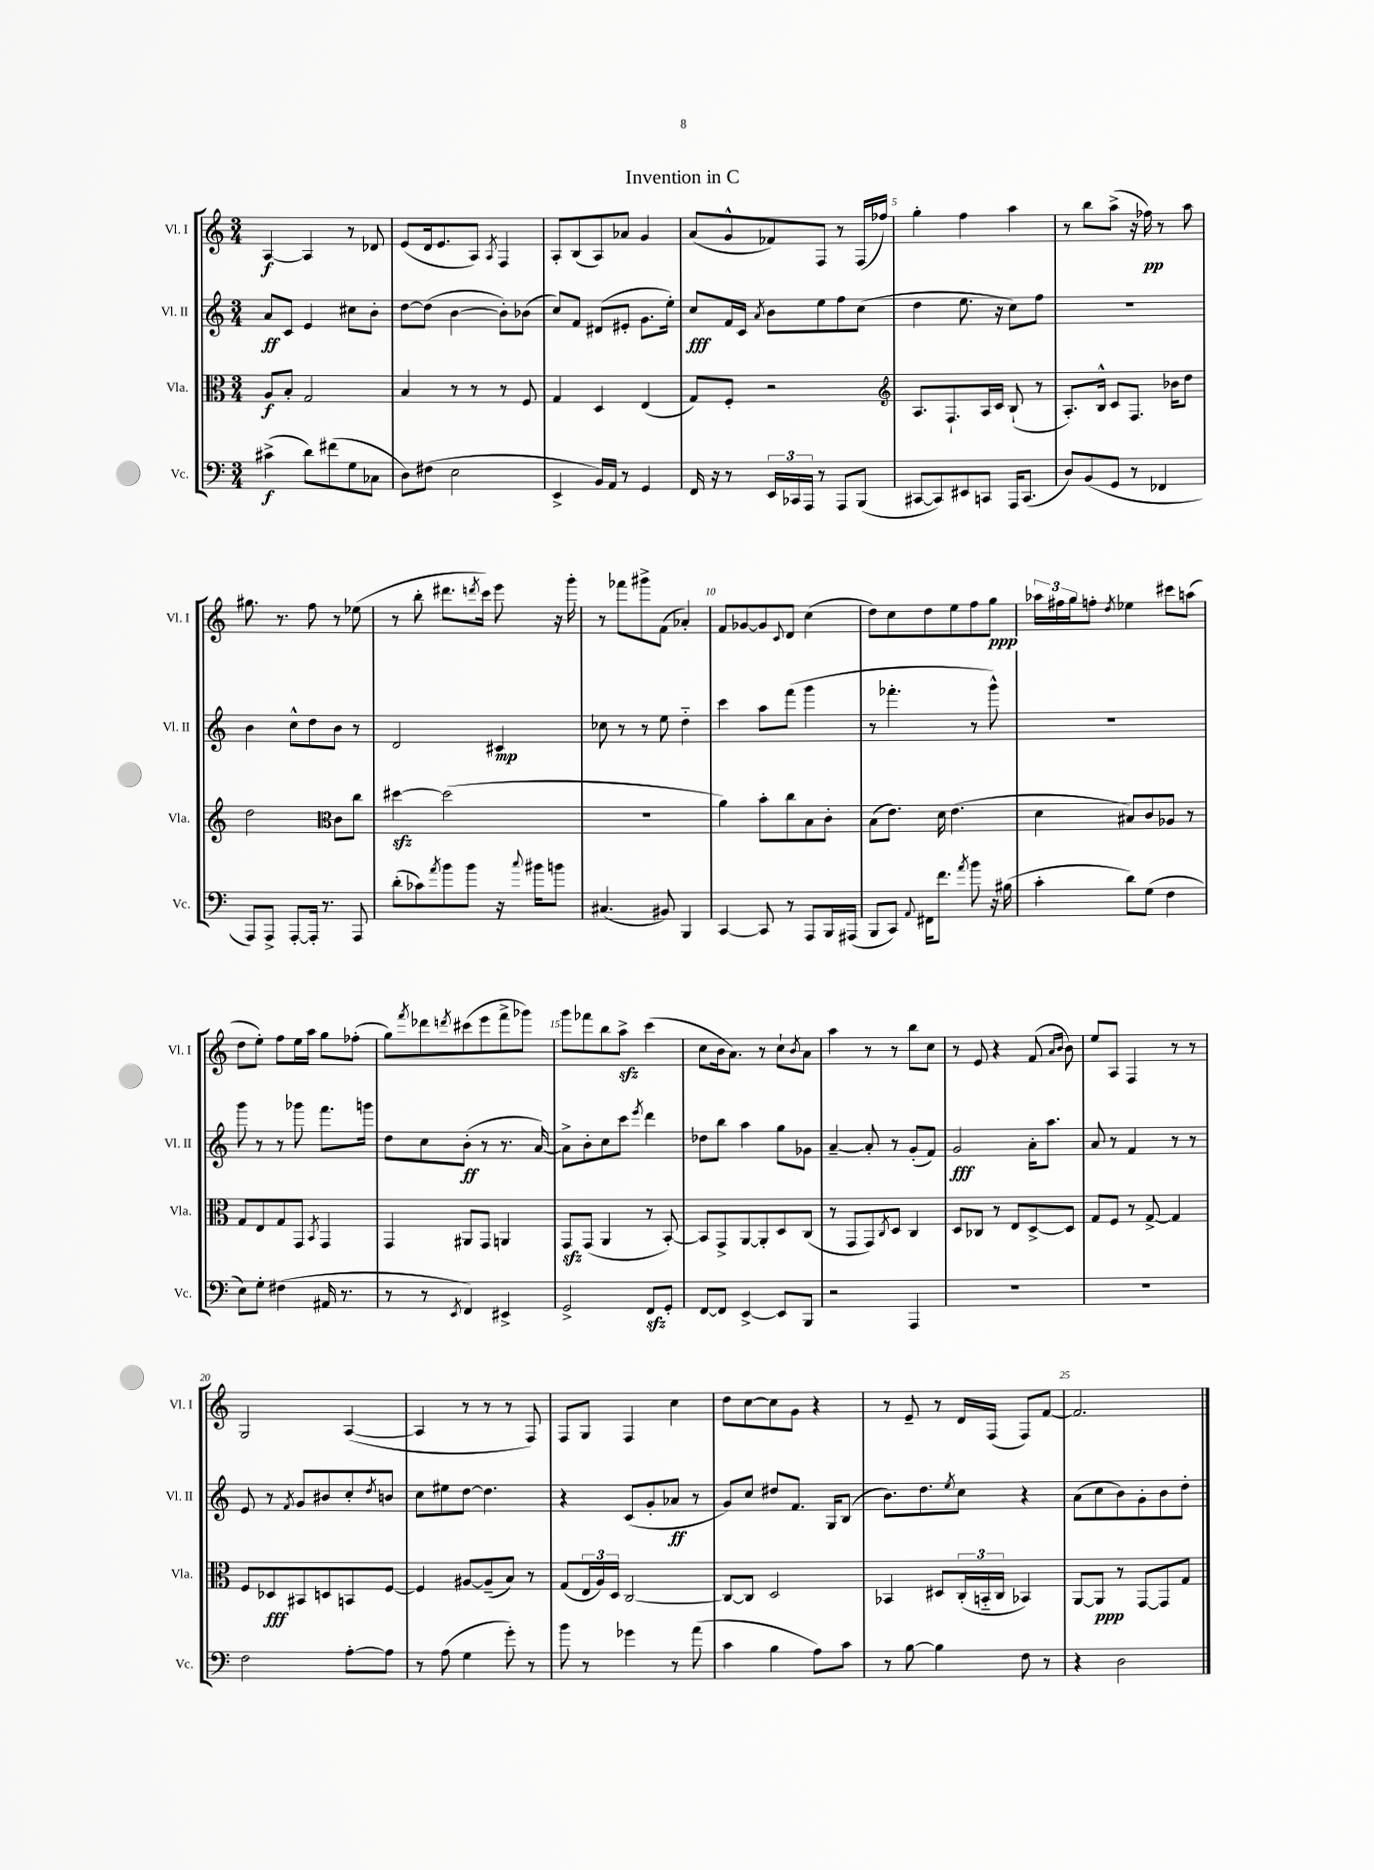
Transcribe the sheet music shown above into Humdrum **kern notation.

**kern	**dynam	**kern	**dynam	**kern	**dynam	**kern	**dynam
*part4	*part4	*part3	*part3	*part2	*part2	*part1	*part1
*staff4	*staff4	*staff3	*staff3	*staff2	*staff2	*staff1	*staff1
*I"Vc.	*	*I"Vla.	*	*I"Vl. II	*	*I"Vl. I	*
*I'Vc.	*	*I'Vla.	*	*I'Vl. II	*	*I'Vl. I	*
*clefF4	*	*clefC3	*	*clefG2	*	*clefG2	*
*k[]	*	*k[]	*	*k[]	*	*k[]	*
*M3/4	*	*M3/4	*	*M3/4	*	*M3/4	*
=1	=1	=1	=1	=1	=1	=1	=1
(4c#X^\	f	8A/L	f	8a/L	ff	[4A/	f
.	.	8B'/J	.	8c/J	.	.	.
8d\L)	.	2G/	.	4e/	.	4A/]	.
(8f#X\	.	.	.	.	.	.	.
8G\	.	.	.	8cc#X\L	.	8r	.
8C-X\J	.	.	.	8b'\J	.	8d-X/	.
=2	=2	=2	=2	=2	=2	=2	=2
8D\L)	.	4B/	.	[8dd\L	.	(8e/L	.
(8F#X\J	.	.	.	(8dd\J]	.	16d/k	.
.	.	.	.	.	.	8.e/	.
2E\	.	8r	.	[4b\	.	.	.
.	.	8r	.	.	.	8A/J)	.
.	.	.	.	.	.	8qA/	.
.	.	8r	.	8b'\L])	.	4F/	.
.	.	8F/	.	(8b-X\J	.	.	.
=3	=3	=3	=3	=3	=3	=3	=3
4EE^/	.	4G/	.	8cc/L)	.	8A'/L	.
.	.	.	.	8f/J	.	(8B/	.
16BB/LL)	.	4D/	.	(8d#X/L	.	8A/)	.
16AA/JJ	.	.	.	.	.	.	.
8r	.	.	.	8e#X'/J	.	8a-X/J	.
4GG/	.	(4E/	.	8.g\L	.	4g/	.
.	.	.	.	16ee'\Jk)	.	.	.
=4	=4	=4	=4	=4	=4	=4	=4
16FF/	.	8G/L)	.	8cc/L	fff	(8a/L	.
16r	.	.	.	.	.	.	.
8r	.	8F'/J	.	16f/L	.	8g^^/	.
.	.	.	.	16c/JJ	.	.	.
.	.	.	.	8qa/	.	.	.
24EE/LL	.	2r	.	8b\L	.	8f-X/)	.
24CC-X/	.	.	.	.	.	.	.
24AAA/JJ	.	.	.	.	.	.	.
8r	.	.	.	8ee\	.	8F/J	.
8AAA/L	.	.	.	8ff\	.	8r	.
(8BBB/J	.	.	.	(8cc\J	.	(16F/LL	.
.	.	.	.	.	.	16ff-X/JJ)	.
=5	=5	=5	=5	=5	=5	=5	=5
*	*	*clefG2	*	*	*	*	*
[8CC#X/L	.	8.A/L	.	4dd\	.	4gg'\	.
8CC#/])	.	.	.	.	.	.	.
.	.	8.F`/	.	.	.	.	.
8EE#X/	.	.	.	8.ee\	.	4ff\	.
8CCn/J	.	16A/L	.	.	.	.	.
.	.	16c/JJ	.	16r	.	.	.
16AAA/KL	.	(8B`/	.	8cc\L)	.	4aa\	.
(8.CC/J	.	.	.	.	.	.	.
.	.	8r	.	8ff\J	.	.	.
=6	=6	=6	=6	=6	=6	=6	=6
8D/L)	.	8.A'/L)	.	2.r	.	8r	.
(8BB/	.	.	.	.	.	8bb\L	.
.	.	16B^^/Jk	.	.	.	.	.
8GG/J	.	8c/L	.	.	.	(8aa^\J	.
8r	.	8.F/J	.	.	.	16r	.
.	.	.	.	.	.	16ff-X\)	pp
4FF-X/	.	.	.	.	.	8r	.
.	.	16b-X\KL	.	.	.	.	.
.	.	8dd\J	.	.	.	8aa\	.
!!LO:LB:g=z
=7	=7	=7	=7	=7	=7	=7	=7
8AAA/L)	.	2dd\	.	4b\	.	8.gg#X\	.
8AAA^/J	.	.	.	.	.	.	.
.	.	.	.	.	.	8.r	.
[8AAA'/L	.	.	.	8cc^^\L	.	.	.
16AAA'/Jk]	.	.	.	8dd\	.	8ff\	.
8.r	.	.	.	.	.	.	.
*	*	*clefC3	*	*	*	*	*
.	.	8c\L	.	8b\J	.	8r	.
8AAA/	.	8cc\J	.	8r	.	(8ee-X\	.
=8	=8	=8	=8	=8	=8	=8	=8
(8d'\L	.	[4dd#Xzz\	.	2d/	.	8r	.
8c-X\)	.	.	.	.	.	8bb'\	.
8qa/	.	.	.	.	.	.	.
8b\	.	(2dd#\]	.	.	.	8.ddd#X\L	.
8b\J	.	.	.	.	.	.	.
.	.	.	.	.	.	8qdddn/	.
.	.	.	.	.	.	16ccc\Jk)	.
16r	.	.	.	4c#X/	mp	8eee\	.
8qqcc/	.	.	.	.	.	.	.
16b#X\KL	.	.	.	.	.	.	.
8bn\J	.	.	.	.	.	16r	.
.	.	.	.	.	.	16ggg'\	.
=9	=9	=9	=9	=9	=9	=9	=9
(4.C#X/	.	2.r	.	8cc-X\	.	8r	.
.	.	.	.	8r	.	8fff-X\L	.
.	.	.	.	8r	.	8ggg#X^\	.
8BB#X/)	.	.	.	8ee\	.	(8f\J	.
4BBB/	.	.	.	4dd\	.	4a-X'/)	.
=10	=10	=10	=10	=10	=10	=10	=10
[4CC/	.	4a\)	.	4ccc\	.	8f/L	.
.	.	.	.	.	.	[8g-X/	.
8CC/]	.	8b'\L	.	8aa\L	.	8g-/]	.
.	.	.	.	.	.	8qqc/	.
8r	.	8cc\	.	(8fff\J	.	8d/J	.
8AAA/L	.	8B\	.	4ggg\	.	(4cc\	.
16BBB/L	.	8c'\J	.	.	.	.	.
(16AAA#X/JJ	.	.	.	.	.	.	.
=11	=11	=11	=11	=11	=11	=11	=11
8BBB/L	.	(8B\L	.	8r	.	8dd\L)	.
8CC/J)	.	8.e\J)	.	4.fff-X'\	.	8cc\	.
8qqAA/	.	.	.	.	.	.	.
16FF#X\KL	.	.	.	.	.	8dd\	.
8.f\J	.	16d\	.	.	.	.	.
.	.	(4.e\	.	.	.	8ee\	.
8qa/	.	.	.	.	.	.	.
8b\	.	.	.	8r	.	8ff\	.
16r	.	.	.	8ggg^^\)	.	8gg\J	ppp
(16B#X\	.	.	.	.	.	.	.
=12	=12	=12	=12	=12	=12	=12	=12
4c'\	.	4d\	.	2.r	.	24aa-X\LL	.
.	.	.	.	.	.	24ff#X\	.
.	.	.	.	.	.	24gg\J	.
.	.	.	.	.	.	8ffn'\J	.
.	.	.	.	.	.	8qdd/	.
8d\L)	.	8B#X/L)	.	.	.	4ee-X\	.
(8G\J	.	8c/	.	.	.	.	.
4F\	.	8A-X/J	.	.	.	8ccc#X\L	.
.	.	8r	.	.	.	(8aan\J	.
!!LO:LB:g=z
=13	=13	=13	=13	=13	=13	=13	=13
8E\L)	.	8G/L	.	8ggg\	.	8dd\L	.
8G'\J	.	8E/	.	8r	.	8ee'\J)	.
(4F#X\	.	8G/	.	8r	.	8ff\L	.
.	.	8GG/J	.	8ggg-X\	.	16ee\L	.
.	.	.	.	.	.	16aa\JJ	.
.	.	8qBB/	.	.	.	.	.
16AA#X/	.	4GG/	.	8.fff\L	.	8gg\L	.
8.r	.	.	.	.	.	.	.
.	.	.	.	.	.	(8ff-X'\J	.
.	.	.	.	16gggn\Jk	.	.	.
=14	=14	=14	=14	=14	=14	=14	=14
8r	.	4GG/	.	8dd\L	.	8gg\L)	.
.	.	.	.	.	.	8qfff/	.
8r	.	.	.	8cc\	.	8ddd-X\	.
8qEE/	.	.	.	.	.	8qdddn/	.
4FF/)	.	8AA#X/L	.	(8b'\J	ff	(8ccc#X\	.
.	.	8GG/J	.	8r	.	8eee\	.
4EE#X^/	.	4AAn/	.	8.r	.	8fff^\	.
.	.	.	.	.	.	8ggg-X\J)	.
.	.	.	.	[16a/)	.	.	.
=15	=15	=15	=15	=15	=15	=15	=15
2GG^/	.	8GGzz/L	.	8a^\L]	.	8ggg\L	.
.	.	(8GG/J	.	8b'\	.	8fff-X\	.
.	.	4AA/	.	8cc\	.	8bb\	.
.	.	.	.	8ccc\J	.	8aazz^\J	.
.	.	.	.	8qeee/	.	.	.
8FFzz/L	.	8r	.	4ddd\	.	(4ccc\	.
8GG'/J	.	[8BB'/)	.	.	.	.	.
=16	=16	=16	=16	=16	=16	=16	=16
[8FF/L	.	8BB/L]	.	8dd-X\L	.	8cc\L	.
8FF/J]	.	8GG^/	.	8bb\J	.	16b\k	.
.	.	.	.	.	.	8.a\J)	.
[4EE^/	.	[8AA/	.	4aa\	.	.	.
.	.	8AA'/]	.	.	.	8r	.
8EE/L]	.	8D/	.	8gg\L	.	8cc`\L	.
.	.	.	.	.	.	8qb/	.
8BBB/J	.	(8C/J	.	8g-X\J	.	8a\J	.
=17	=17	=17	=17	=17	=17	=17	=17
2r	.	8r	.	[4a~/	.	4aa\	.
.	.	8GG/L	.	.	.	.	.
.	.	8GG/)	.	8a'/]	.	8r	.
.	.	8qC/	.	.	.	.	.
.	.	8D/J	.	8r	.	8r	.
4AAA/	.	4C/	.	(8g'/L	.	8bb\L	.
.	.	.	.	8f/J)	.	8cc\J	.
=18	=18	=18	=18	=18	=18	=18	=18
2.r	.	8D/L	.	2g/	fff	8r	.
.	.	8C-X/J	.	.	.	8e/	.
.	.	8r	.	.	.	4r	.
.	.	8E/L	.	.	.	.	.
.	.	[8D^/	.	16a'\KL	.	(8f/	.
.	.	.	.	8.aa\J	.	.	.
.	.	.	.	.	.	16qqa/LL	.
.	.	.	.	.	.	16qqb/JJ	.
.	.	8D/J]	.	.	.	8b\)	.
=19	=19	=19	=19	=19	=19	=19	=19
2.r	.	8G/L	.	8a/	.	8ee/L	.
.	.	8F/J	.	8r	.	8A/J	.
.	.	8r	.	4f/	.	4F/	.
.	.	[8G^/	.	.	.	.	.
.	.	4G/]	.	8r	.	8r	.
.	.	.	.	8r	.	8r	.
!!LO:LB:g=z
=20	=20	=20	=20	=20	=20	=20	=20
2F\	.	8F/L	.	8e/	.	2G/	.
.	.	8D-X/	fff	8r	.	.	.
.	.	.	.	8qf/	.	.	.
.	.	8BB#X/	.	8g/L	.	.	.
.	.	8Dn/	.	8b#X/	.	.	.
[8A'\L	.	8BBn/	.	8cc'/	.	([4A/	.
.	.	.	.	8qdd/	.	.	.
8A\J]	.	[8F/J	.	8bn/J	.	.	.
=21	=21	=21	=21	=21	=21	=21	=21
8r	.	4F/]	.	8cc\L	.	4A/]	.
(8A\	.	.	.	8ee#X\	.	.	.
4G\	.	[8A#X/L	.	[8dd\J	.	8r	.
.	.	(8A#~/]	.	4.dd\]	.	8r	.
8g'\)	.	8B/J)	.	.	.	8r	.
8r	.	8r	.	.	.	8F/)	.
=22	=22	=22	=22	=22	=22	=22	=22
8b\	.	(8G/L	.	4r	.	8F/L	.
8r	.	24E/L	.	.	.	8G/J	.
.	.	24A/)	.	.	.	.	.
.	.	24D/JJ	.	.	.	.	.
4g-X\	.	[2C/	.	(8c/L	.	4F/	.
.	.	.	.	8g'/	.	.	.
8r	.	.	.	8a-X/J	ff	4cc\	.
(8a\	.	.	.	8r	.	.	.
=23	=23	=23	=23	=23	=23	=23	=23
4c\	.	8C/L_	.	8g/L)	.	8dd\L	.
.	.	8C/J]	.	8cc/J	.	[8cc\	.
4B\	.	2D/	.	8dd#X/L	.	8cc\]	.
.	.	.	.	8.f/J	.	8g\J	.
8A\L)	.	.	.	.	.	4r	.
.	.	.	.	16G/KL	.	.	.
8c\J	.	.	.	(8B/J	.	.	.
=24	=24	=24	=24	=24	=24	=24	=24
8r	.	4BB-X/	.	8.b\L)	.	8r	.
[8B\	.	.	.	.	.	8e~/	.
.	.	.	.	8.dd\	.	.	.
4B\]	.	8D#X/L	.	.	.	8r	.
.	.	.	.	8qee/	.	.	.
.	.	(24C'/L	.	8cc\J	.	16d/LL	.
.	.	24BBn/	.	.	.	.	.
.	.	.	.	.	.	(16F/JJ	.
.	.	24C/JJ	.	.	.	.	.
8F\	.	4BB-X/)	.	4r	.	8F/L)	.
8r	.	.	.	.	.	[8f/J	.
=25	=25	=25	=25	=25	=25	=25	=25
4r	.	[8AA/L	.	(8a\L	.	2.f/]	.
.	.	8AA/J]	ppp	8cc\	.	.	.
2D\	.	8r	.	8b\)	.	.	.
.	.	[8GG/L	.	8g'\	.	.	.
.	.	8GG/]	.	8b\	.	.	.
.	.	8G/J	.	8dd'\J	.	.	.
==	==	==	==	==	==	==	==
*-	*-	*-	*-	*-	*-	*-	*-
